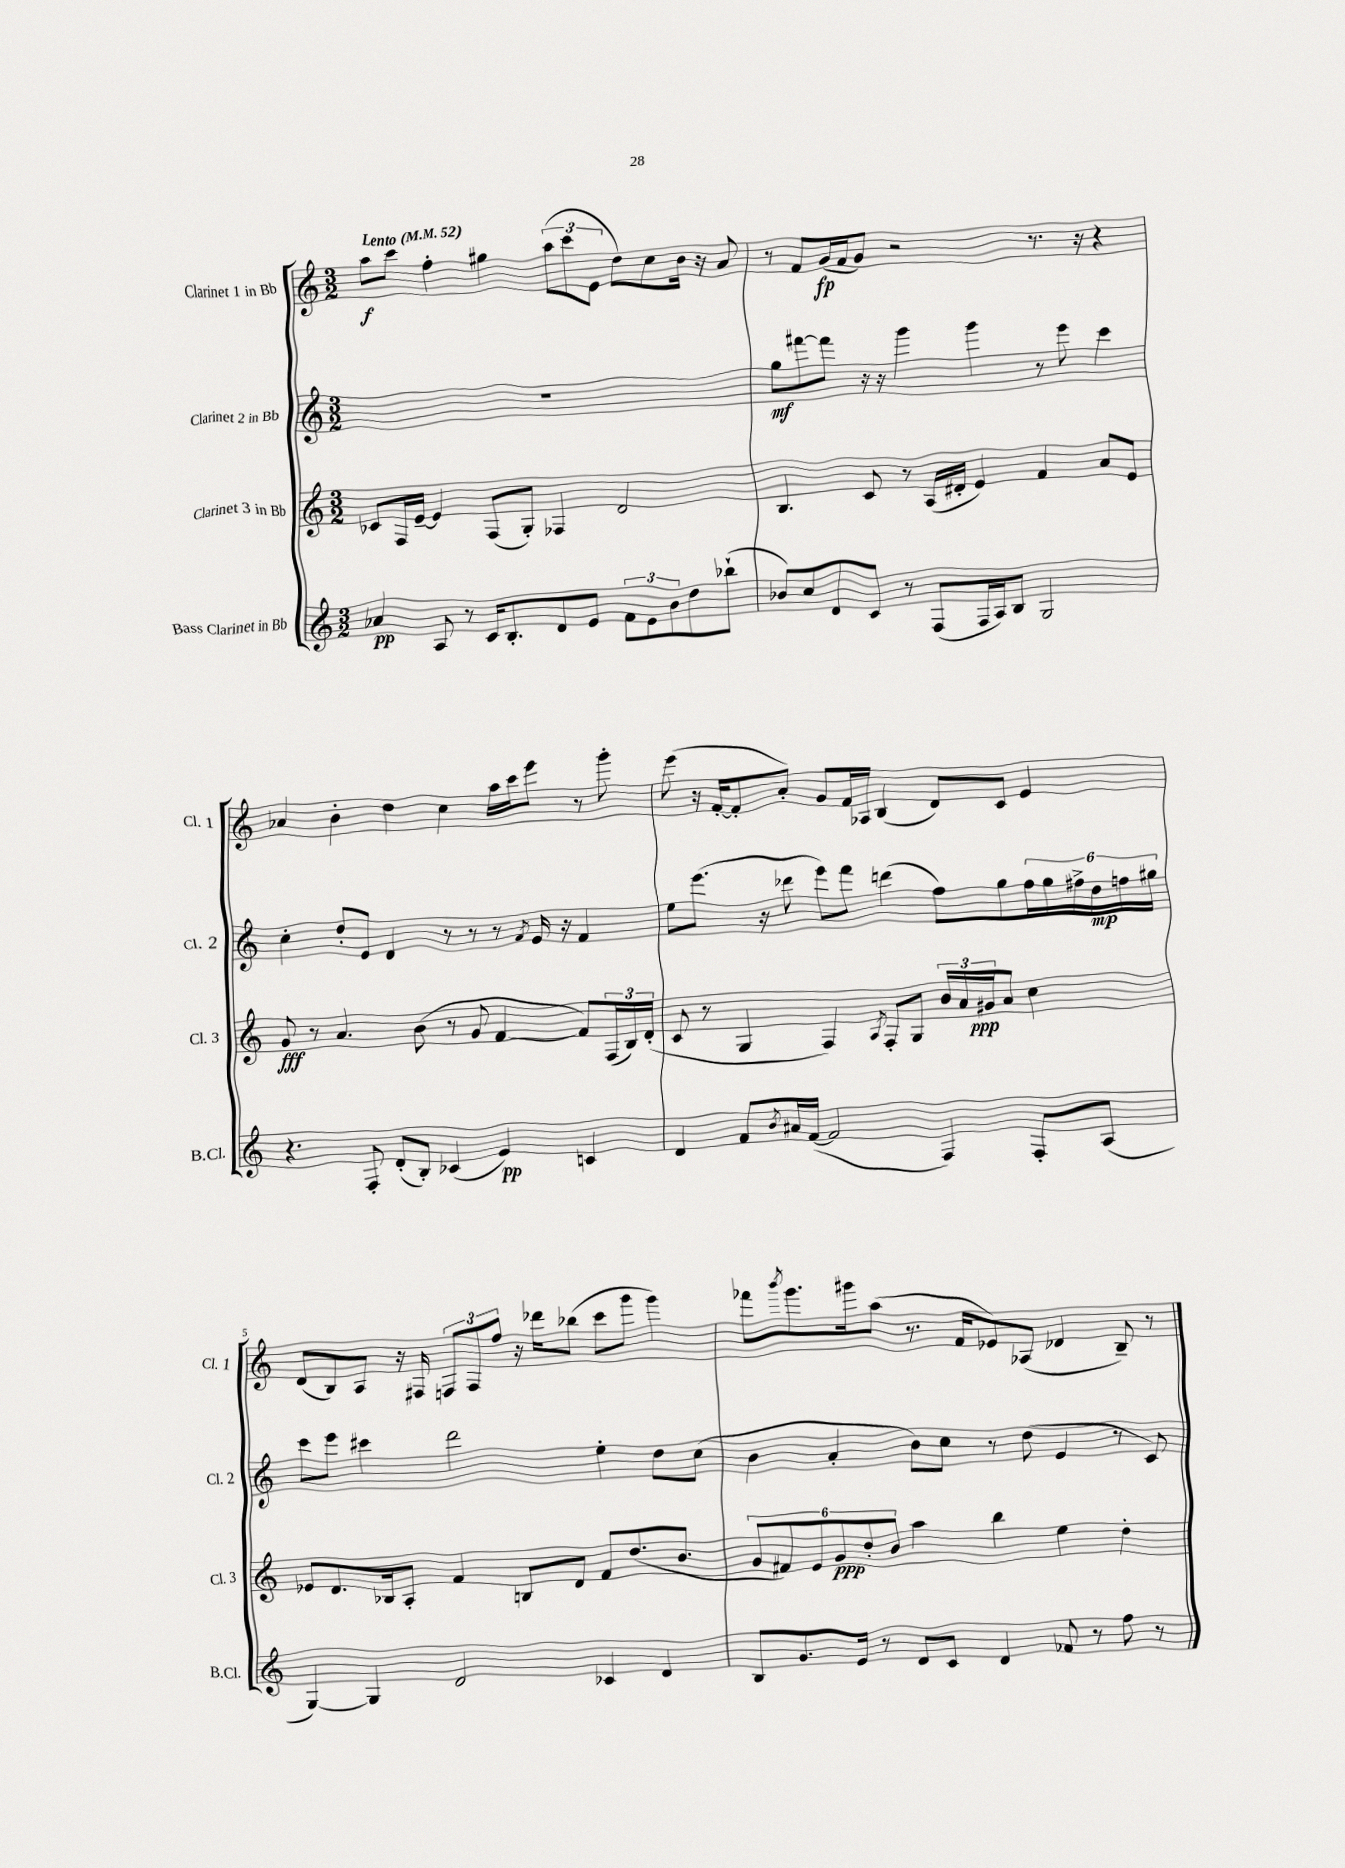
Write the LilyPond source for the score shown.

<<
\new StaffGroup <<
\new Staff = "s0" \with { instrumentName = "Clarinet 1 in Bb" shortInstrumentName = "Cl. 1" } {
    \clef treble \key c \major \numericTimeSignature \time 3/2 \tempo "Lento" 4 = 52
    a''8\f c'''8 f''4-. gis''4 \tuplet 3/2 { a''8( c'''8 e'8 } d''8) c''8 b'16 r16 a'8 |
    r8 f'8 g'16\fp( f'16 g'8) r2 r8. r16 r4 |
    aes'4 b'4-. d''4 c''4 a''16 c'''16 e'''8 r8 g'''8-. |
    e'''8( r16 f'16~-. f'8-. a'8-.) g'8 f'16 aes16 b4( d'8) c'8 e'4 |
    d'8( b8) a8 r16 fis16 \tuplet 3/2 { f8 f8 f''8 } r16 des'''16 bes''8( c'''8 g'''8 g'''4) |
    fes'''8 \acciaccatura { b'''8 } g'''8. gis'''16 a''8( r8. f'16 ees'8) aes8( des'4 b8--) r8 \bar "|." |
}
\new Staff = "s1" \with { instrumentName = "Clarinet 2 in Bb" shortInstrumentName = "Cl. 2" } {
    \clef treble \key c \major \numericTimeSignature \time 3/2
    R1. |
    g''8\mf fis'''8~ fis'''8 r16 r16 g'''4 g'''4 r8 e'''8 c'''4 |
    c''4-. d''8-. e'8 d'4 r8 r8 r8 \acciaccatura { f'8 } e'16 r16 f'4 |
    e''8 e'''8.( r16 des'''8 e'''8) f'''8 d'''4( f''8) g''8 \tuplet 6/4 { f''16 g''16 fis''16-> d''16\mp f''16 gis''16 } |
    c'''8 e'''8 cis'''4 d'''2 e''4-. d''8 c''8( |
    b'4 a'4-. b'8) c''8 r8 d''8( e'4 r8 c'8) \bar "|." |
}
\new Staff = "s2" \with { instrumentName = "Clarinet 3 in Bb" shortInstrumentName = "Cl. 3" } {
    \clef treble \key c \major \numericTimeSignature \time 3/2
    ces'8 f16 e'16~-- e'4 f8( g8-.) fes4 d'2 |
    b4. c'8 r8 a16( dis'16-. e'4) f'4 a'8 e'8 |
    g'8\fff r8 a'4. b'8( r8 g'8 f'4~ f'8) \tuplet 3/2 { f16( b16) d'16-.( } |
    c'8 r8 g4 f4) \acciaccatura { a8 } f8-. g8 \tuplet 3/2 { b'16 a'16 gis'16\ppp } a'8 c''4 |
    ees'8 d'8. bes16 a8-. f'4 b8 d'8 f'8 d''8.( b'8. |
    \tuplet 6/4 { g'8 fis'8) e'8 g'8\ppp d''8-. b'8 } a''4 b''4 e''4 d''4-. \bar "|." |
}
\new Staff = "s3" \with { instrumentName = "Bass Clarinet in Bb" shortInstrumentName = "B.Cl." } {
    \clef treble \key c \major \numericTimeSignature \time 3/2
    aes'4\pp a8 r8 c'16 b8.-. d'8 e'8 \tuplet 3/2 { f'8 e'8 b'8 } d''8 bes''8-!( |
    bes'8) c''8 d'8 c'8 r8 f8( f16 a16) b8 g2 |
    r4. f8-. d'8-.( b8-.) ces'4( e'4\pp) c'4 |
    d'4 f'8 \acciaccatura { b'8 } ais'16 f'16~( f'2 f4) f8-. a8( |
    g4~) g4 d'2 ces'4 d'4 |
    b8 g'8. e'16 r8 d'8 c'8 d'4 fes'8 r8 f''8 r8 \bar "|." |
}
>>
>>
\layout { \context { \Score \override BarNumber.break-visibility = ##(#f #t #t) barNumberVisibility = #(every-nth-bar-number-visible 5) } }
